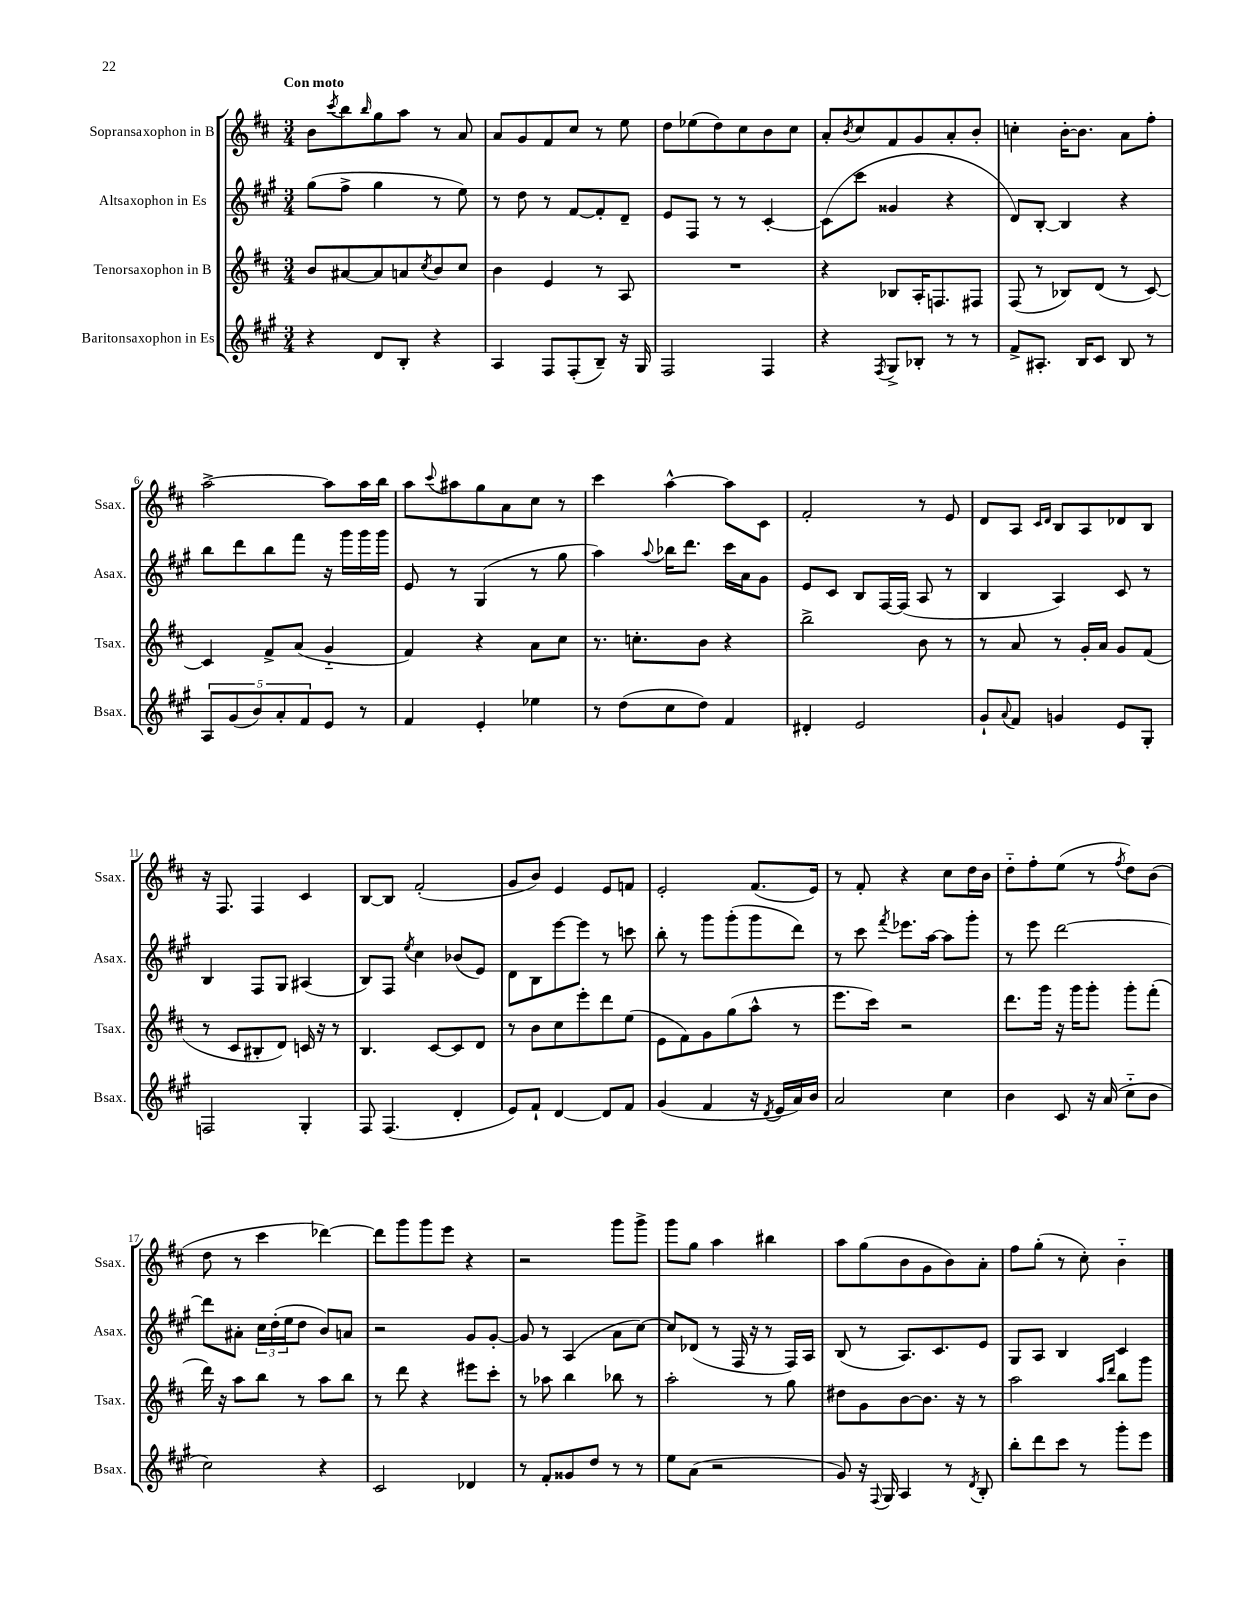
<<
\new StaffGroup <<
\new Staff = "s0" \with { instrumentName = "Sopransaxophon in B" shortInstrumentName = "Ssax." } {
    \clef treble \key d \major \numericTimeSignature \time 3/4 \tempo "Con moto"
    b'8 \acciaccatura { cis'''8 } b''8 \grace { b''16 } g''8 a''8 r8 a'8 |
    a'8 g'8 fis'8 cis''8 r8 e''8 |
    d''8 ees''8( d''8) cis''8 b'8 cis''8 |
    a'8-. \acciaccatura { b'8 } cis''8 fis'8 g'8 a'8-. b'8-. |
    c''4-. b'16~-. b'8. a'8 fis''8-. |
    a''2~-> a''8 a''16 b''16 |
    a''8 \appoggiatura { cis'''8 } ais''8 g''8 a'8 cis''8 r8 |
    cis'''4 a''4~-^ a''8 cis'8 |
    fis'2-. r8 e'8 |
    d'8 a8 \grace { cis'16 d'16 } b8 a8 des'8 b8 |
    r16 fis8. fis4 cis'4 |
    b8~ b8 fis'2-.( |
    g'8 b'8) e'4 e'8 f'8 |
    e'2-. fis'8.( e'16) |
    r8 fis'8-. r4 cis''8 d''16 b'16 |
    d''8-_ fis''8-. e''8( r8 \acciaccatura { fis''8 } d''8) b'8( |
    d''8 r8 cis'''4 des'''4~) |
    des'''8 g'''8 g'''8 e'''8 r4 |
    r2 g'''8 g'''8-> |
    g'''8 g''8 a''4 bis''4 |
    a''8 g''8( b'8 g'8 b'8) a'8-. |
    fis''8 g''8-.( r8 cis''8-.) b'4-_ \bar "|." |
}
\new Staff = "s1" \with { instrumentName = "Altsaxophon in Es" shortInstrumentName = "Asax." } {
    \clef treble \key a \major \numericTimeSignature \time 3/4
    gis''8( fis''8-> gis''4 r8 e''8) |
    r8 d''8 r8 fis'8~ fis'8-. d'8-- |
    e'8 fis8 r8 r8 cis'4~-. |
    cis'8( cis'''8 gisis'4 r4 |
    d'8) b8~-. b4 r4 |
    b''8 d'''8 b''8 fis'''8 r16 gis'''16 gis'''16 gis'''16 |
    e'8 r8 gis4( r8 gis''8 |
    a''4) \appoggiatura { a''8 } bes''16 d'''8. cis'''16 a'16 gis'8 |
    e'8 cis'8 b8 fis16~ fis16( a8 r8 |
    b4 a4) cis'8 r8 |
    b4 fis8 gis8 ais4( |
    b8) fis8 \acciaccatura { e''8 } cis''4 bes'8( e'8) |
    d'8 b8 e'''8~ e'''8 r8 c'''8 |
    b''8-. r8 gis'''8 gis'''8-.( gis'''8 d'''8) |
    r8 cis'''8 \acciaccatura { fis'''8 } ees'''8. a''16~ a''8 gis'''8-. |
    r8 e'''8 d'''2~ |
    d'''8 ais'8-. \tuplet 3/2 { cis''16 d''16-.( e''16 } d''8 b'8) a'8 |
    r2 gis'8 gis'8~-. |
    gis'8 r8 a4( a'8 cis''8~) |
    cis''8 des'8( r8 fis16 r16 r8 fis16) a16 |
    b8( r8 a8.) cis'8. e'8 |
    gis8 a8 b4 cis'4 \bar "|." |
}
\new Staff = "s2" \with { instrumentName = "Tenorsaxophon in B" shortInstrumentName = "Tsax." } {
    \clef treble \key d \major \numericTimeSignature \time 3/4
    b'8 ais'8~ ais'8 a'8 \acciaccatura { cis''8 } b'8 cis''8 |
    b'4 e'4 r8 a8 |
    R2. |
    r4 bes8 a16-. f8. fis8 |
    fis8( r8 bes8) d'8( r8 cis'8~) |
    cis'4 fis'8-> a'8( g'4-_ |
    fis'4) r4 a'8 cis''8 |
    r8. c''8.-. b'8 r4 |
    b''2-> b'8 r8 |
    r8 a'8 r8 g'16-. a'16 g'8 fis'8( |
    r8 cis'8 bis8-. d'8) c'16 r16 r8 |
    b4. cis'8~ cis'8 d'8 |
    r8 b'8 cis''8 e'''8-. d'''8 e''8( |
    e'8 fis'8) g'8 g''8( a''8-^ r8 |
    e'''8. cis'''16) r2 |
    d'''8. g'''16 r16 g'''16 g'''8-. g'''8-. fis'''8-.( |
    d'''16) r16 a''8 b''8 r8 a''8 b''8 |
    r8 d'''8 r4 eis'''8 cis'''8-. |
    r8 aes''8 b''4 bes''8 r8 |
    a''2-. r8 g''8 |
    dis''8 g'8 b'8~ b'8. r16 r8 |
    a''2 \grace { a''16 d'''16 } b''8 g'''8 \bar "|." |
}
\new Staff = "s3" \with { instrumentName = "Baritonsaxophon in Es" shortInstrumentName = "Bsax." } {
    \clef treble \key a \major \numericTimeSignature \time 3/4
    r4 d'8 b8-. r4 |
    a4 fis8 fis8-.( b8--) r16 gis16 |
    fis2 fis4 |
    r4 \acciaccatura { fis8 } gis8-> bes8-. r8 r8 |
    fis'8-> ais8.-. b16 cis'8 b8 r8 |
    \tuplet 5/4 { a8 gis'8( b'8) a'8-. fis'8 } e'8 r8 |
    fis'4 e'4-. ees''4 |
    r8 d''8( cis''8 d''8) fis'4 |
    dis'4-. e'2 |
    gis'8-! \appoggiatura { a'8 } fis'8 g'4 e'8 gis8-. |
    f2 gis4-. |
    fis8 fis4.( d'4-. |
    e'8) fis'8-! d'4~ d'8 fis'8 |
    gis'4( fis'4 r16 \acciaccatura { d'8 } e'16 a'16) b'16 |
    a'2 cis''4 |
    b'4 cis'8 r16 a'16( cis''8-_ b'8 |
    cis''2) r4 |
    cis'2 des'4 |
    r8 fis'8-. gisis'8 d''8 r8 r8 |
    e''8 a'8( r2 |
    gis'8) r16 \appoggiatura { fis8 } gis16 a4 r8 \acciaccatura { d'8 } b8-. |
    b''8-. d'''8 cis'''8 r8 gis'''8-. e'''8 \bar "|." |
}
>>
>>
